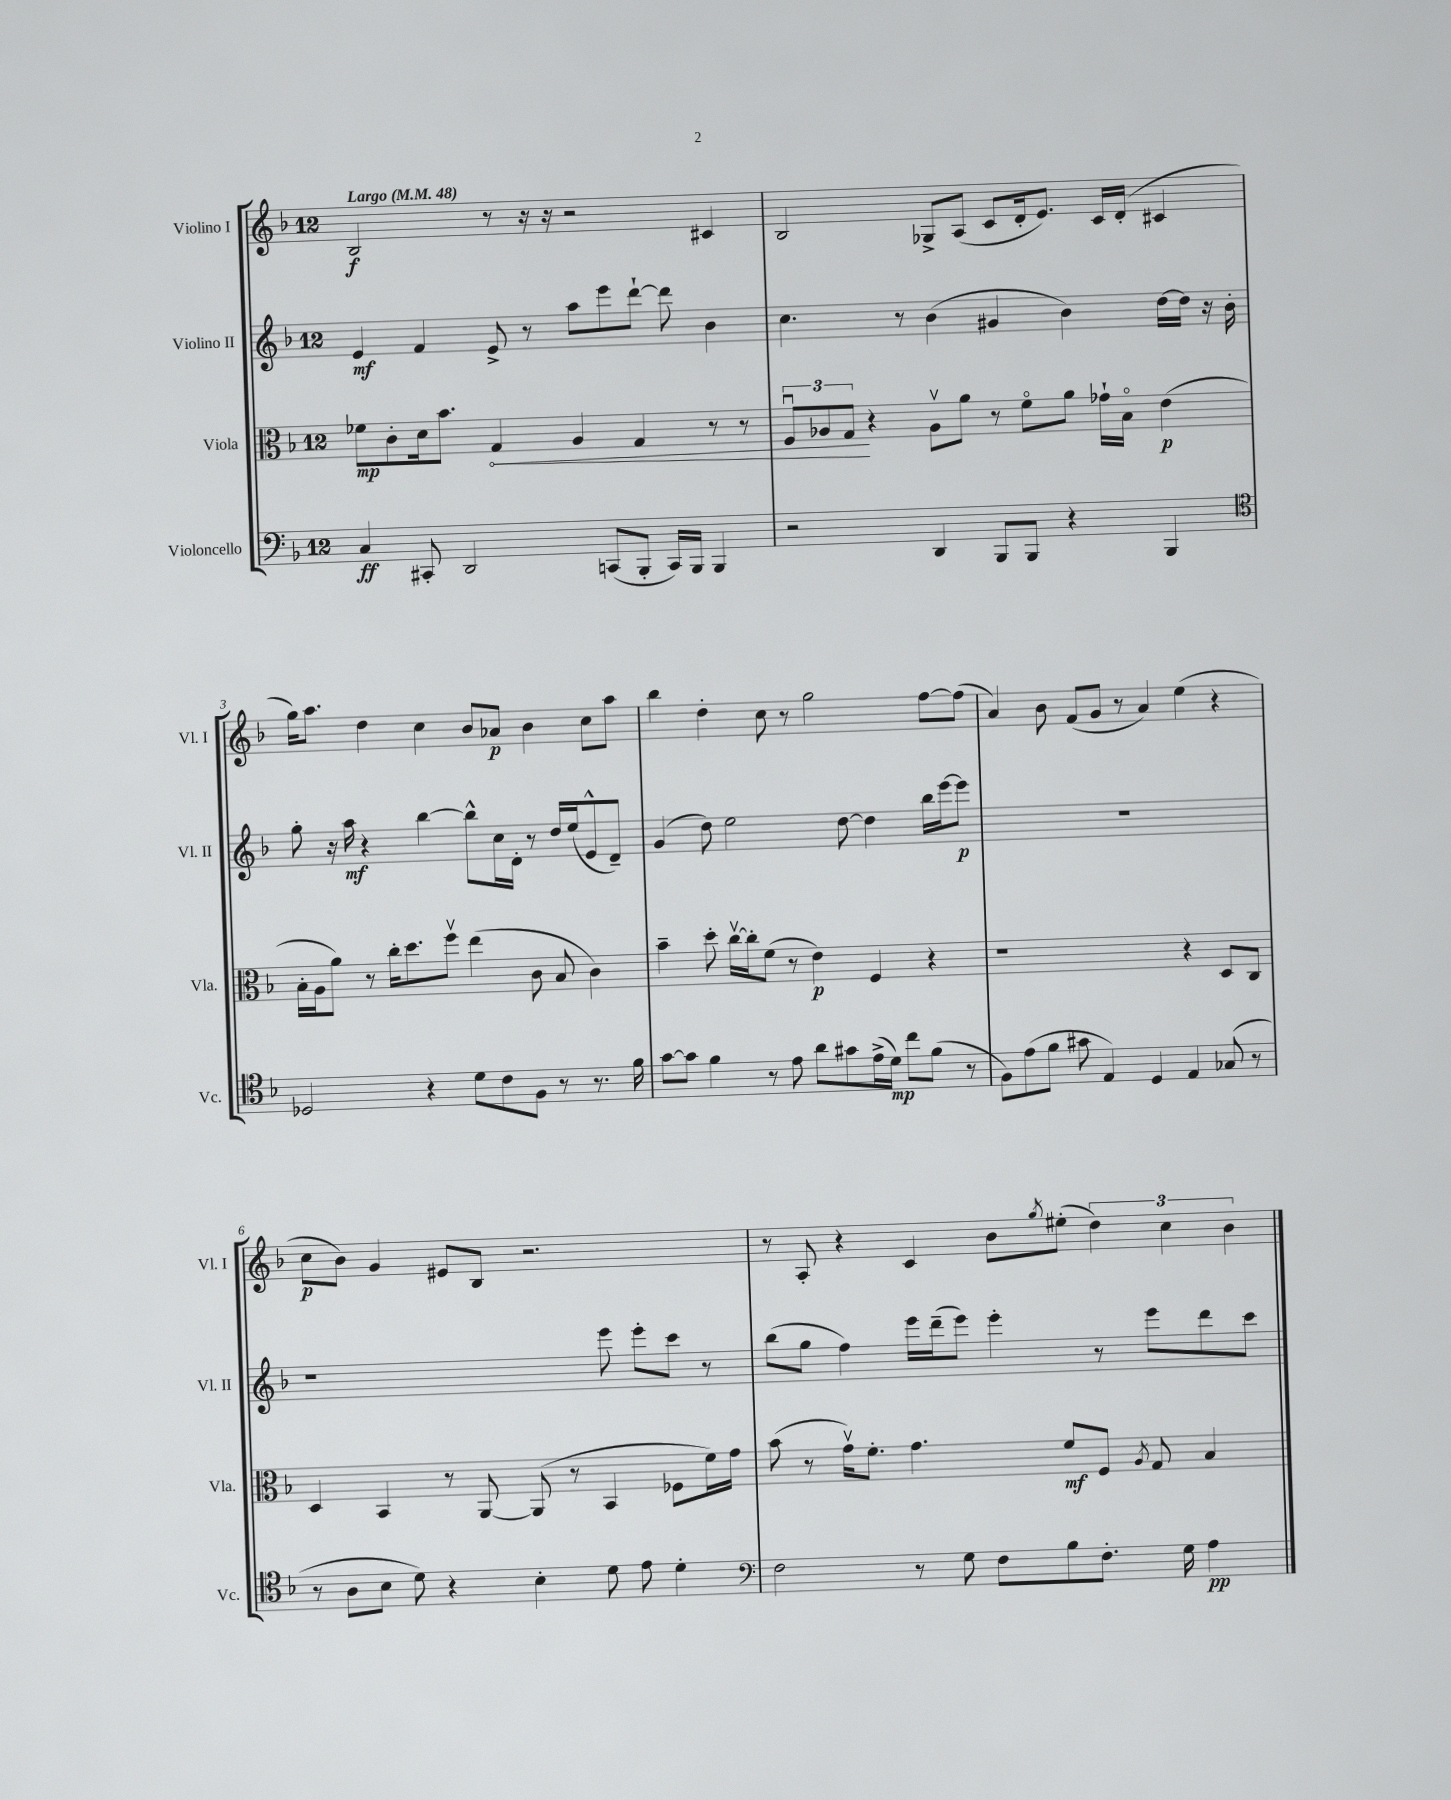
<<
\new StaffGroup <<
\new Staff = "s0" \with { instrumentName = "Violino I" shortInstrumentName = "Vl. I" } {
    \clef treble \key f \major \once \override Staff.TimeSignature.style = #'single-digit \time 12/8 \tempo "Largo" 4 = 48
    bes2\f r8 r16 r16 r2 cis'4 |
    bes2 ges8-> a8( c'8 d'16-. e'8.) c'16 d'16-.( cis'4 |
    g''16) a''8. d''4 c''4 bes'8 aes'8\p bes'4 c''8 a''8 |
    bes''4 d''4-. c''8 r8 g''2 f''8~ f''8( |
    a'4) bes'8 f'8( g'8 r8 a'4) e''4( r4 |
    c''8\p bes'8) g'4 eis'8 bes8 r2. |
    r8 a8-. r4 c'4 bes'8 \acciaccatura { g''8 } eis''8-.( \tuplet 3/2 { d''4) c''4 bes'4 } \bar "|." |
}
\new Staff = "s1" \with { instrumentName = "Violino II" shortInstrumentName = "Vl. II" } {
    \clef treble \key f \major \once \override Staff.TimeSignature.style = #'single-digit \time 12/8
    e'4\mf f'4 e'8-> r8 a''8 e'''8 d'''8~-! d'''8 bes'4 |
    c''4. r8 bes'4( gis'4 bes'4) d''16~ d''16 r16 bes'16-. |
    g''8-. r16 a''16\mf r4 bes''4~ bes''8-^ c''16 d'16-. r8 d''16 e''16( e'8-^ d'8--) |
    g'4( d''8) e''2 d''8~ d''4 bes''16 e'''16~ e'''8\p |
    R1. |
    r1 e'''8 e'''8-. c'''8 r8 |
    bes''8( g''8 f''4) e'''16 d'''16--( e'''8) e'''4-. r8 e'''8 d'''8 c'''8 \bar "|." |
}
\new Staff = "s2" \with { instrumentName = "Viola" shortInstrumentName = "Vla." } {
    \clef alto \key f \major \once \override Staff.TimeSignature.style = #'single-digit \time 12/8
    fes'8\mp c'8-. d'16 bes'8. \once \override Hairpin.circled-tip = ##t g4\< a4 g4 r8 r8 |
    \tuplet 3/2 { f8\downbow aes8 g8\! } r4 aes8\upbow a'8 r8 f'8\flageolet a'8 ges'16-! bes16\flageolet e'4\p( |
    bes16-. a16 a'8) r8 c''16-. d''8. f''8\upbow e''4( c'8 bes8 c'4) |
    bes'4-- d''8-. c''16~\upbow c''16-. f'8( r8 e'4\p) f4 r4 |
    r1 r4 d8 c8 |
    d4 bes,4 r8 a,8~ a,8( r8 bes,4 fes8 f'16) g'16 |
    bes'8( r8 g'16\upbow) f'8.-. g'4. f'8\mf f8 \acciaccatura { a8 } g8 bes4 \bar "|." |
}
\new Staff = "s3" \with { instrumentName = "Violoncello" shortInstrumentName = "Vc." } {
    \clef bass \key f \major \once \override Staff.TimeSignature.style = #'single-digit \time 12/8
    c4\ff cis,8-. d,2 c,8( bes,,8-. c,16) bes,,16 bes,,4 |
    r2 d,4 bes,,8 bes,,8 r4 bes,,4 |
    \clef tenor des2 r4 d'8 c'8 f8 r8 r8. f'16 |
    g'8~ g'8 f'4 r8 e'8 a'8 gis'8 e'16->( d'16\mp) c''8 f'8( r8 |
    f8) e'8( f'8 gis'8 e4) d4 e4 ges8( r8 |
    r8 a8 bes8 d'8) r4 bes4-. d'8 e'8 d'4-. |
    \clef bass f2 r8 g8 f8 bes8 f8.-. g16 a4\pp \bar "|." |
}
>>
>>
